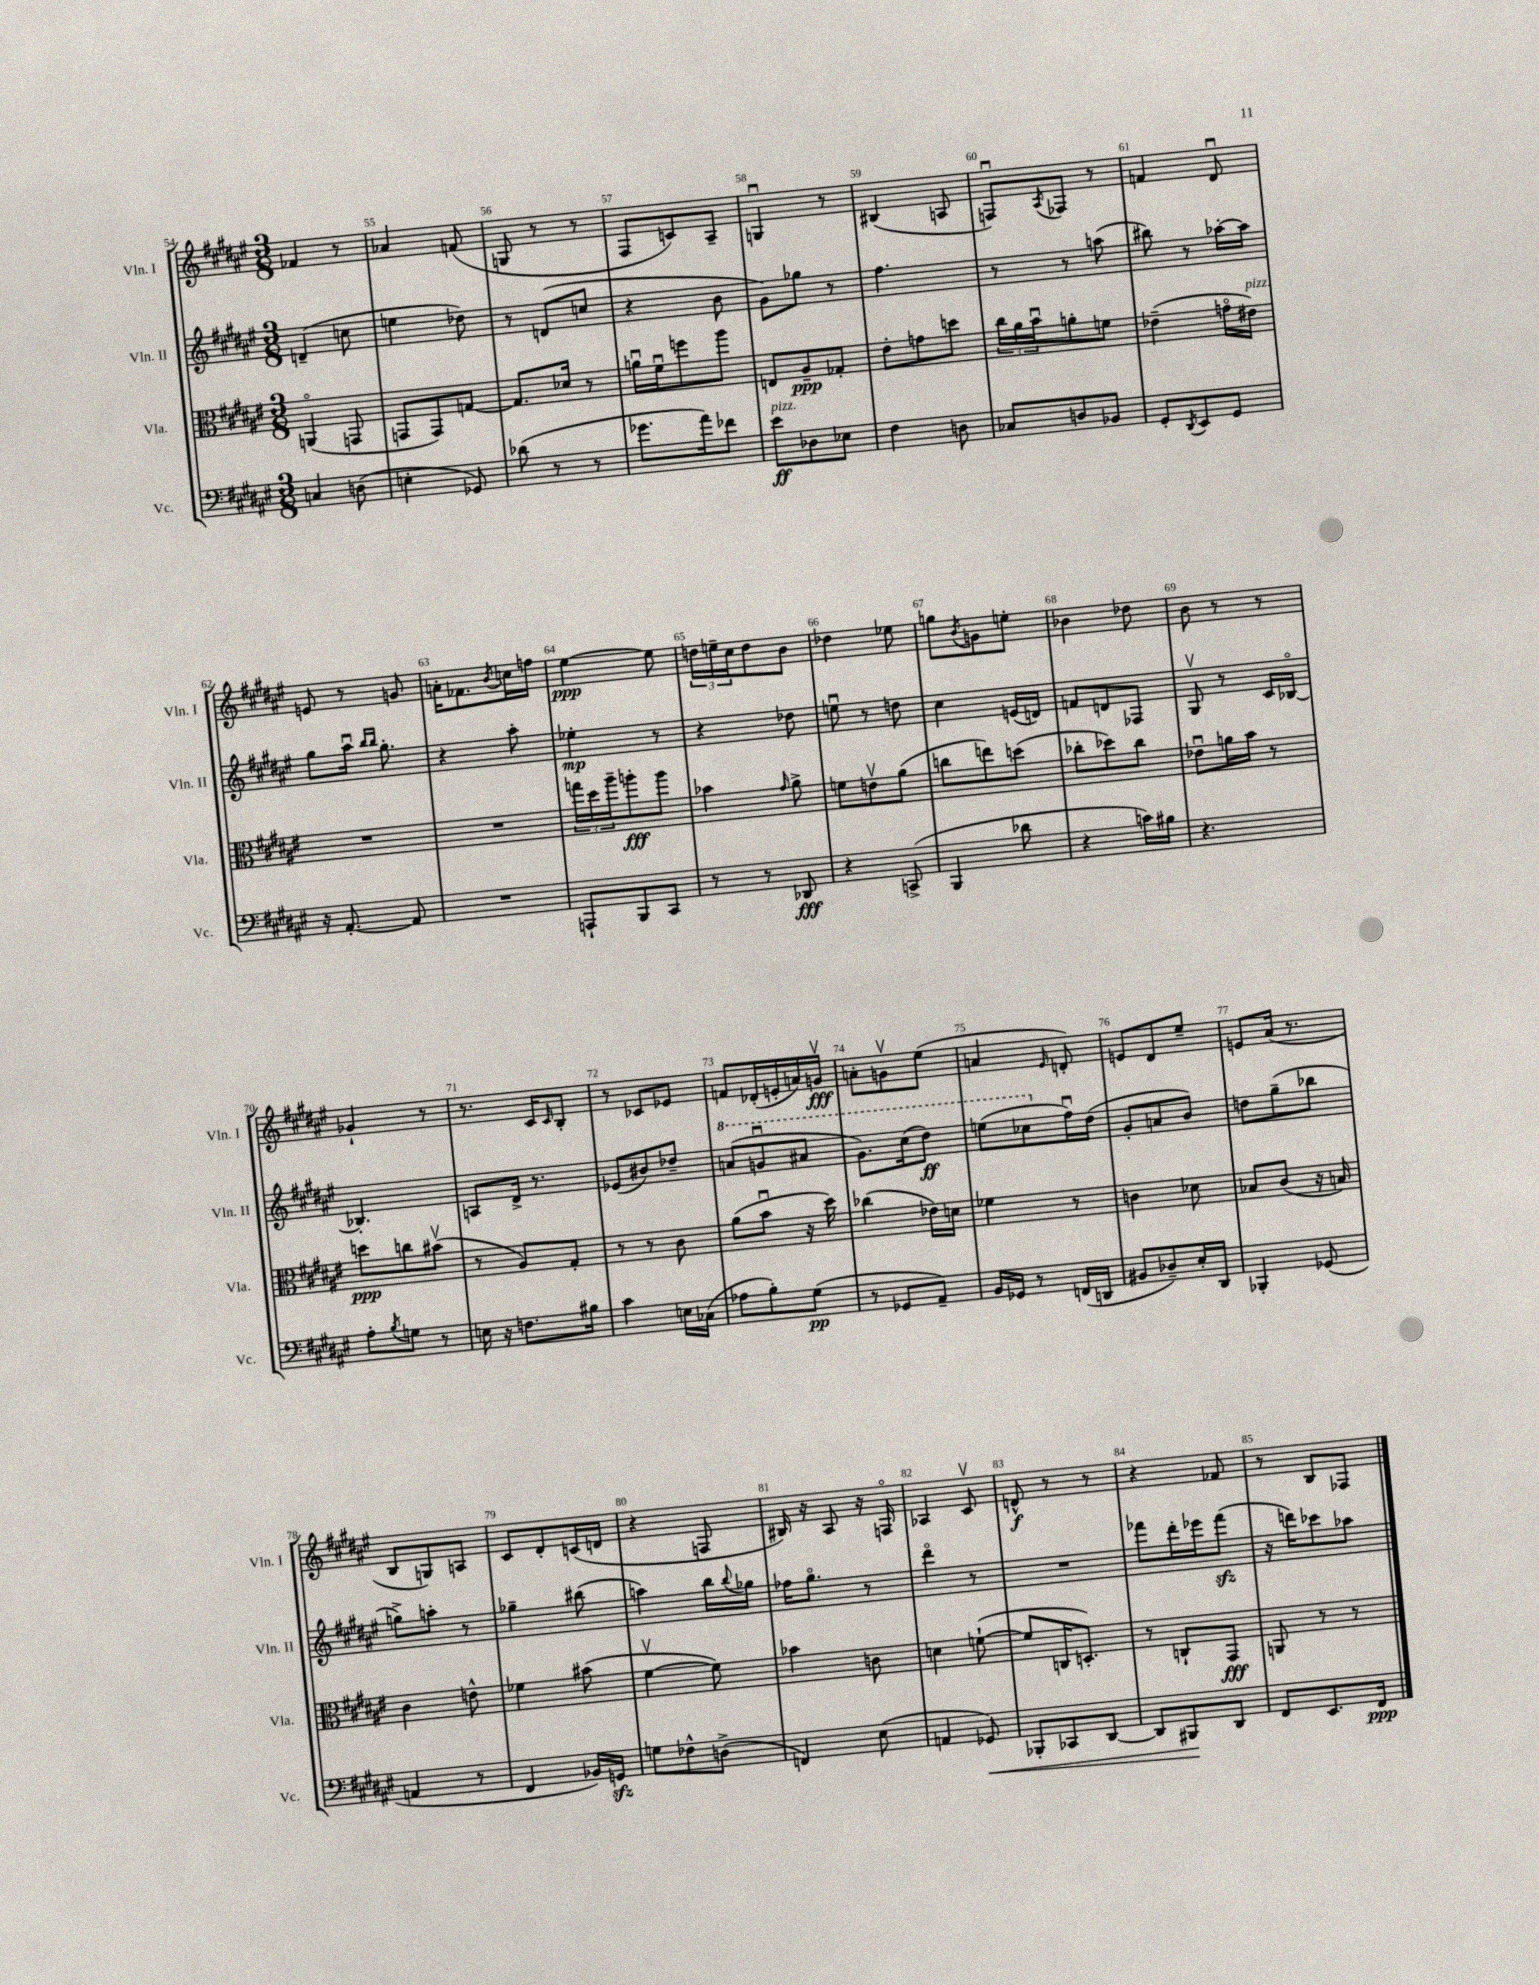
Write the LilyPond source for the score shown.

<<
\new StaffGroup <<
\new Staff = "s0" \with { instrumentName = "Vln. I" shortInstrumentName = "Vln. I" } {
    \clef treble \key fis \major \numericTimeSignature \time 3/8
    fes'4 r8 |
    aes'4 f'8( |
    g8 r8 r8 |
    fis8 c'8) ais8-- |
    g4\downbow r8 |
    bis4( a8 |
    f8\downbow) \acciaccatura { ais8 } fes8 r8 |
    f'4 dis'8\downbow |
    e'8 r8 g'8 |
    a'16-. fes'8. \acciaccatura { b'8 } c''16 f''16 |
    eis''4~\ppp eis''8 |
    \tuplet 3/2 { d''16 e''16-- cis''16 } d''8 b'8 |
    des''4 ees''8 |
    g''8 \acciaccatura { b'8 } g'8 e''8-. |
    bes'4 des''8 |
    b'8 r8 r8 |
    ges'4-! r8 |
    r8. cis'16 \grace { cis'16 } b8-. |
    r8 ces'8 ees'8 |
    f'8 des'16-.( e'16-. a'16) g'16\upbow\fff |
    a'8-. g'8\upbow eis''8( |
    a'4 \grace { eis'16 } d'8-.) |
    e'8 dis'8 eis''8-- |
    e'8 ais'16( r8. |
    b8 g8) a8 |
    cis'8 dis'8-. c'16( d'16 |
    r4 f8 |
    bis16) r16 ais8 r16 f16\flageolet |
    aes4 cis'8\upbow |
    d'8-^\f r8 r8 |
    r4 fes'8 |
    r8 b8 fes8 \bar "|." |
}
\new Staff = "s1" \with { instrumentName = "Vln. II" shortInstrumentName = "Vln. II" } {
    \clef treble \key fis \major \numericTimeSignature \time 3/8
    d'4--( c''8 |
    e''4 des''8) |
    r8 d'8( c''8 |
    r4 b'8 |
    gis'8) ges''8 r8 |
    fis''4. |
    r8 r8 a''8( |
    bis''8) r8 aes''16~-. aes''16 |
    gis''8 ais''16\downbow \grace { b''16 b''16 } gis''8.-. |
    r4 ais''8-. |
    ees''4-.\mp r8 |
    r4 des''8 |
    e''8\downbow r8 d''8 |
    cis''4 e'16( d'16) |
    f'8 d'8 fes8 |
    gis8\upbow r8 cis'16 bes16~\flageolet |
    bes4.-. |
    a8 dis'16-> r8. |
    ees'8( bis'8) des''8-- |
    \ottava #1 a''8( g''8\downbow ais''8 |
    gis''8.) cis'''16( dis'''8\ff) |
    e'''8( ces'''8 \ottava #0 fis''16\downbow) dis''16( |
    gis'8-. a'8 b'8) |
    d''8 gis''8--( bes''8 |
    g''8->) a''8-. r8 |
    ges''4-- bis''8( |
    a''4) b''16 \appoggiatura { b''8 } ges''16 |
    fes''16 gis''8.\flageolet r8 |
    dis'''4\flageolet r8 |
    R4. |
    fes'''8 dis'''16-. ees'''16 fes'''8\sfz( |
    r16 d'''16) ces'''8 aes''8 \bar "|." |
}
\new Staff = "s2" \with { instrumentName = "Vla." shortInstrumentName = "Vla." } {
    \clef alto \key fis \major \numericTimeSignature \time 3/8
    a,4\flageolet( g,8 |
    g,8 g,8) g8~ |
    g8. des'16 r8 |
    a'16\downbow fis'16\downbow f''8 ais''8 |
    e8 ais8--\ppp ges8-. |
    eis'8-. g'8 d''8 |
    \tuplet 3/2 { cis''16 ais'16 b'16\downbow } a'8-. f'8 |
    ees'4--( g'16\flageolet eis'16^\markup { \italic "pizz." }) |
    R4. |
    R4. |
    \tuplet 3/2 { g''16 dis''16 ais''16-- } a''8-.\fff a''8 |
    bes'4 \grace { gis'16 } ais'8-> |
    f'8 e'8\upbow ais'8( |
    c''8 e''8) d''8( |
    ces''8-. des''8) ces''8 |
    ees'8\downbow a'16 b'16 r8 |
    d''8\ppp c''8 bis'8\upbow( |
    r8 ais8) gis8-. |
    r8 r8 cis'8 |
    ais'8( b'8\downbow r16 dis''16) |
    ces''4( ees'16) d'16 |
    fes'4 r8 |
    c'4 des'8 |
    bes8 cis'8( r16 b16) |
    cis'4 e'8-^ |
    fes'4 bis'8( |
    fis'4~\upbow fis'8) |
    bes'4 c'8 |
    d'4 f'8~-!( |
    f'8 c16 d8.-.) |
    r8 c8-! gis,8\fff |
    a,8 r8 r8 \bar "|." |
}
\new Staff = "s3" \with { instrumentName = "Vc." shortInstrumentName = "Vc." } {
    \clef bass \key fis \major \numericTimeSignature \time 3/8
    c4 d8( |
    e4-. ges,8) |
    des'8( r8 r8 |
    ges'8. ais'16) fes'8 |
    eis'8\ff^\markup { \italic "pizz." } des8 ees8 |
    fis4 d8 |
    ces8 d8 bes,8 |
    gis,8-. \acciaccatura { dis,8 } eis,8 gis,8 |
    r16 ais,8.~-. ais,8 |
    R4. |
    a,,8-! b,,8 cis,8 |
    r8 r8 des,8\fff |
    r4 c,8->( |
    b,,4 des'8 |
    r4 c'16) bis16 |
    r4. |
    ais8-. \acciaccatura { b8 } g8 r8 |
    e16 r16 f8. bis16 |
    cis'4 e16 ces16( |
    aes8 b8-.) gis8\pp( |
    r8 ges,8 ais,8--) |
    b,16 ges,16 r8 f,16( d,16 |
    bis,8 des8--) eis16-. dis,16 |
    bes,,4-. ges,8( |
    a,4 r8 |
    fis,4 bes,16) g,16\sfz |
    g8 fes8-^ d8->( |
    f,4) eis8( |
    a,4 ges,8\<) |
    bes,,8-. ces,8 dis,8~ |
    dis,8 bis,,8\! dis,8 |
    fis,8 eis,8. fis,16\ppp \bar "|." |
}
>>
>>
\layout { \context { \Score currentBarNumber = #54 \override BarNumber.break-visibility = ##(#f #t #t) barNumberVisibility = #all-bar-numbers-visible } }
